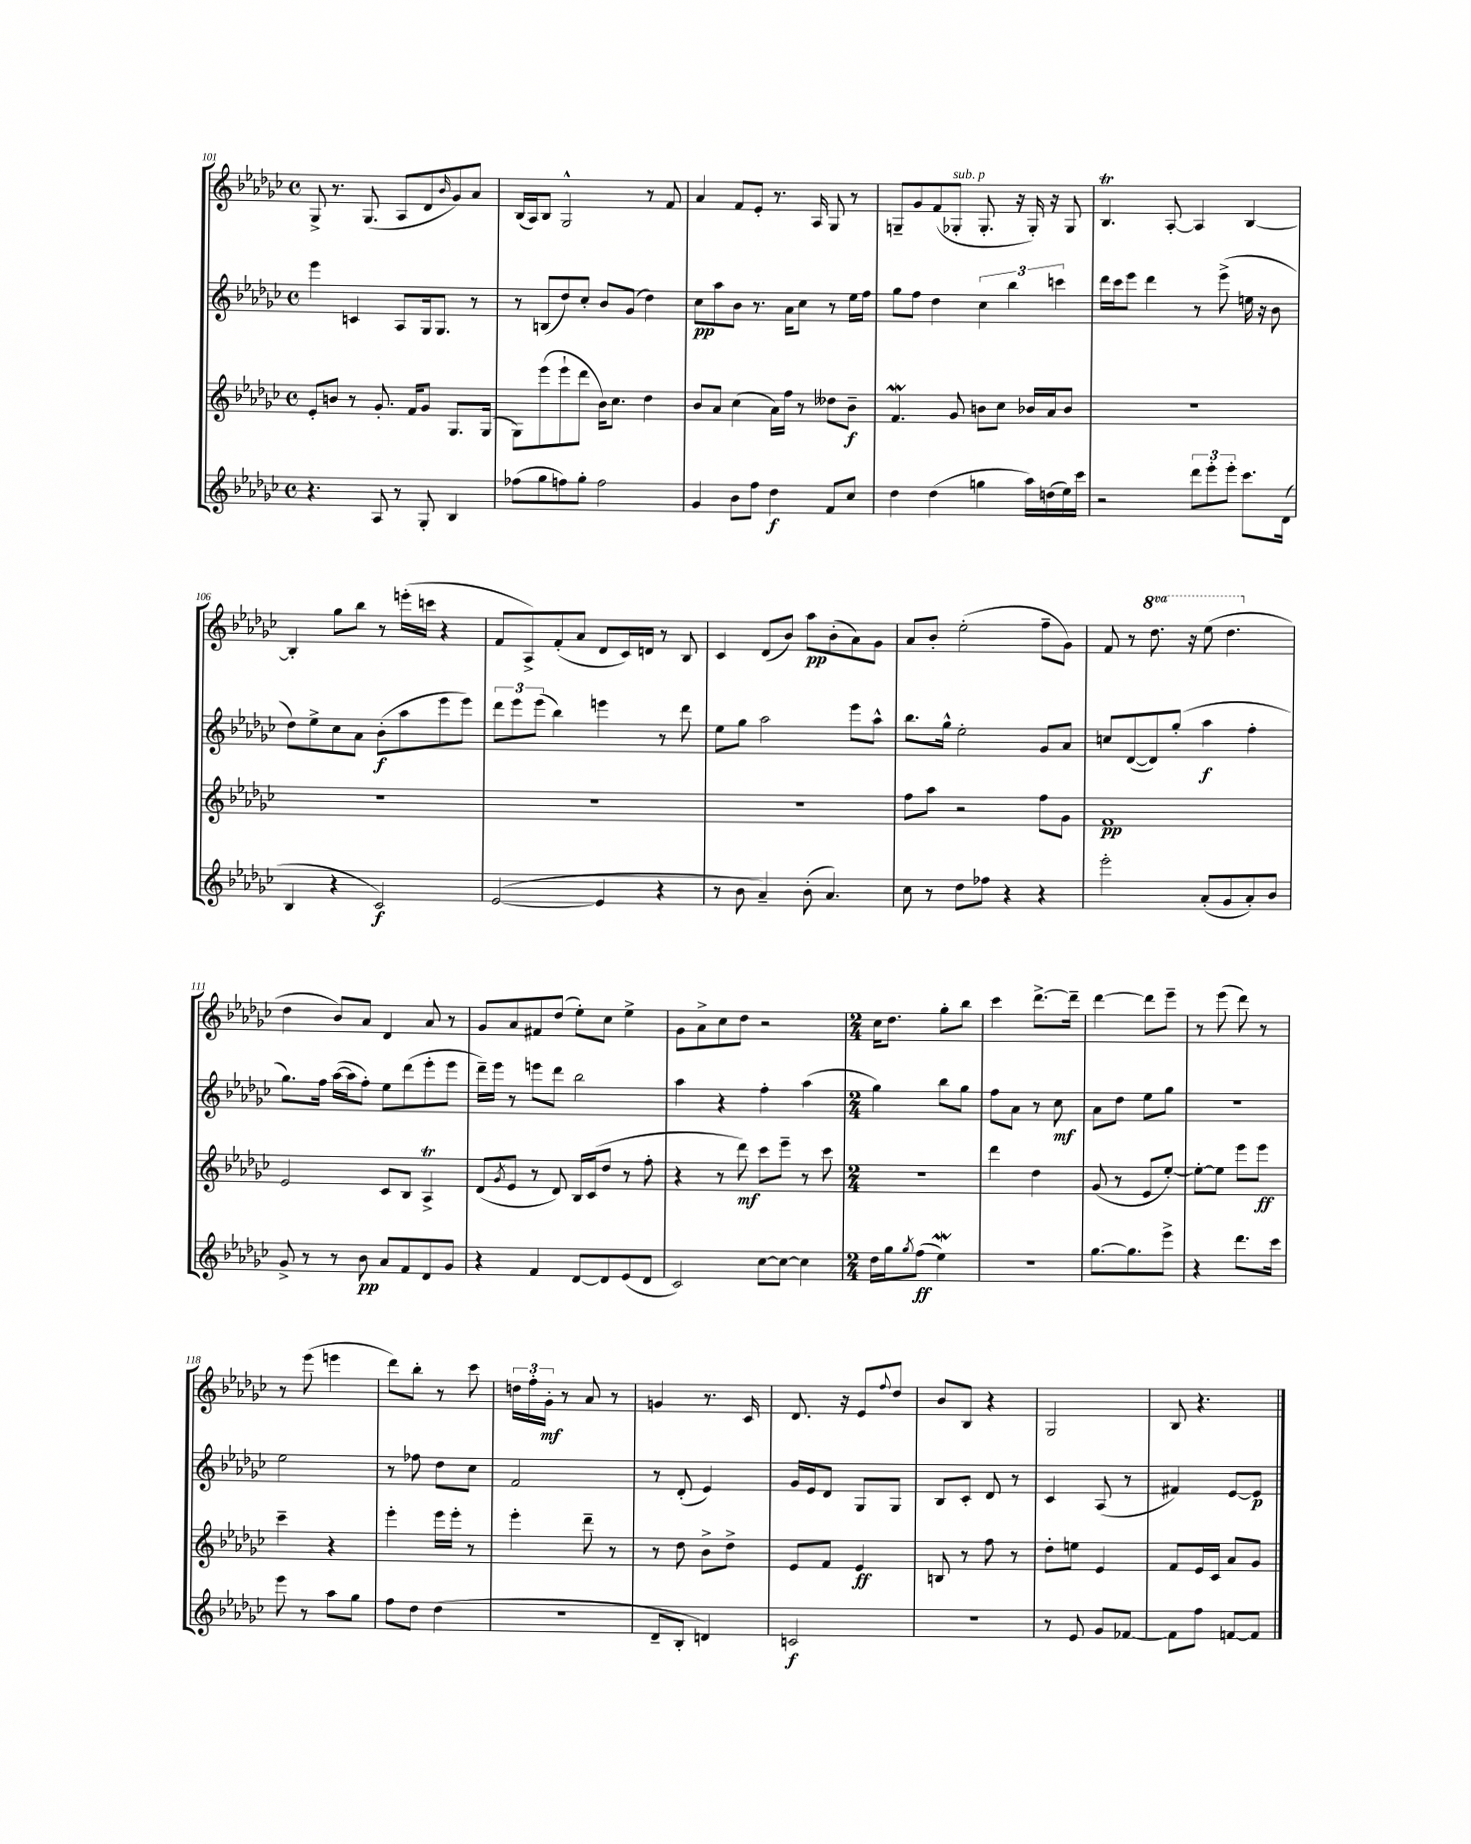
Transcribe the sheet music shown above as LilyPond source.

<<
\new StaffGroup <<
\new Staff = "s0" {
    \clef treble \key ges \major \defaultTimeSignature \time 4/4 \set Staff.ottavationMarkups = #ottavation-simple-ordinals
    ges8-> r8. ges8.( aes8 des'8 \grace { bes'16 } ges'8) aes'8 |
    bes16( aes16) bes8 ges2-^ r8 f'8 |
    aes'4 f'8 ees'8-. r8. aes16 ges8 r8 |
    g8-- ges'8 f'8( ges8-.^\markup { \italic "sub. p" } ges8.-. r16 ges16-.) r16 ges8 |
    bes4.\trill aes8~-. aes4 bes4~ |
    bes4-. ges''8 bes''8 r8 e'''16-.( c'''16 r4 |
    f'8 aes8->) f'8-.( aes'8 des'8 ces'16) d'16 r8 bes8 |
    ces'4 des'8( bes'8) aes''8\pp bes'8-.( aes'8) ges'8 |
    aes'8 bes'8-. ees''2-.( f''8-- ges'8) |
    f'8 r8 \ottava #1 des'''8. r16 ees'''8( des'''4. \ottava #0 |
    des''4 bes'8) aes'8 des'4 aes'8 r8 |
    ges'8 aes'8 fis'8 des''8( ees''8-.) ces''8 ees''4-> |
    ges'8 aes'8-> ces''8 des''8 r2 |
    \numericTimeSignature \time 2/4 ces''16 des''8. ges''8-. bes''8 |
    ces'''4 des'''8.~-> des'''16-- |
    des'''4~ des'''8 ees'''8-- |
    r8 ees'''8( des'''8) r8 |
    r8 ees'''8( e'''4 |
    des'''8) bes''8-. r8 ces'''8 |
    \tuplet 3/2 { d''16 f''16-. ges'16-.\mf } r8 aes'8 r8 |
    g'4 r8. ces'16 |
    des'8. r16 ees'8 \appoggiatura { f''8 } des''8 |
    bes'8 bes8 r4 |
    ges2 |
    bes8 r4. \bar "|." |
}
\new Staff = "s1" {
    \clef treble \key ges \major \defaultTimeSignature \time 4/4
    ees'''4 c'4 aes8 ges16 ges8. r8 |
    r8 b8( des''8) ces''8-. bes'8 ges'8( des''4) |
    ces''8\pp aes''8 bes'8 r8. aes'16 ces''8 r8 ees''16 f''16 |
    ges''8 f''8 des''4 \tuplet 3/2 { ces''4 bes''4 c'''4 } |
    des'''16 ces'''16 ees'''8 des'''4 r8 ees'''8->( e''16 r16 bes'8 |
    des''8) ees''8-> ces''8 aes'8 bes'8-.\f( aes''8 ees'''8 ees'''8) |
    \tuplet 3/2 { des'''8 ees'''8 ees'''8( } bes''4) e'''4 r8 des'''8 |
    ees''8 ges''8 aes''2 ees'''8 aes''8-^ |
    bes''8. ges''16-^ ees''2-. ges'8 aes'8 |
    c''8 des'8~( des'8) ges''8-.( aes''4\f f''4-. |
    ges''8.) f''16 aes''16~( aes''16 f''8-.) ees''8 des'''8( ees'''8-. ees'''8 |
    des'''16--) ees'''16 r8 e'''8 des'''8 bes''2 |
    aes''4 r4 f''4-. aes''4( |
    \numericTimeSignature \time 2/4 ges''4) bes''8 ges''8 |
    f''8 aes'8 r8 ces''8\mf |
    aes'8 des''8 ees''8 ges''8 |
    R2 |
    ees''2 |
    r8 fes''8 des''8 ces''8 |
    f'2 |
    r8 des'8-.( ees'4) |
    ges'16 ees'16 des'8 ges8 ges8 |
    bes8 ces'8-. des'8 r8 |
    ces'4 aes8( r8 |
    fis'4) ees'8~ ees'8\p \bar "|." |
}
\new Staff = "s2" {
    \clef treble \key ges \major \defaultTimeSignature \time 4/4
    ees'8-. b'8 r8 ges'8.-. f'16 ges'8 ges8. ges16( |
    ges8) ees'''8( ees'''8-! des'''8 bes'16) ces''8. des''4 |
    bes'8 aes'8 ces''4( aes'16) f''16 r8 deses''8 bes'8--\f |
    f'4.\mordent ges'8 b'8 ces''8 bes'16 aes'16 bes'8 |
    R1 |
    R1 |
    R1 |
    R1 |
    f''8 aes''8 r2 f''8 ges'8 |
    f'1\pp |
    ees'2 ces'8 bes8 aes4->\trill |
    des'8( \acciaccatura { ges'8 } ees'8 r8 des'8) bes16 ces'16( des''8 r8 f''8-. |
    r4 r8 des'''8\mf) ces'''8 ees'''8-- r8 ces'''8 |
    \numericTimeSignature \time 2/4 r2 |
    des'''4 des''4 |
    ges'8( r8 ees'8 ees''8~-.) |
    ees''8~-. ees''8 ees'''8 ees'''8\ff |
    ces'''4-- r4 |
    ees'''4-. ees'''16 ees'''16-. r8 |
    ees'''4-. des'''8-- r8 |
    r8 des''8 bes'8-> des''8-> |
    ees'8 f'8 ees'4\ff |
    b8 r8 f''8 r8 |
    des''8-. e''8 ees'4 |
    f'8 ees'16 ces'16 aes'8 ges'8 \bar "|." |
}
\new Staff = "s3" {
    \clef treble \key ges \major \defaultTimeSignature \time 4/4
    r4. aes8 r8 ges8-. bes4 |
    fes''8( ges''8 f''8) ges''8-. f''2 |
    ges'4 bes'8 f''8 des''4\f f'8 ces''8 |
    des''4 des''4( g''4 aes''16) d''16( ees''16) ces'''16 |
    r2 \tuplet 3/2 { des'''8 ees'''8-. ees'''8-. } ces'''8. des'16( |
    bes4 r4 ces'2\f) |
    ees'2~( ees'4 r4 |
    r8 bes'8 aes'4--) bes'8-.( aes'4.) |
    ces''8 r8 des''8 fes''8 r4 r4 |
    ees'''2-. aes'8-.( ges'8 aes'8-.) bes'8 |
    ges'8-> r8 r8 bes'8\pp aes'8 f'8 des'8 ges'8 |
    r4 f'4 des'8~ des'8 ees'8( des'8 |
    ces'2) ces''8~ ces''8~ ces''4 |
    \numericTimeSignature \time 2/4 des''16 ges''16 \acciaccatura { ges''8 } f''8\ff( ees''4\mordent) |
    r2 |
    ges''8.~ ges''8. ees'''8-> |
    r4 des'''8. ces'''16 |
    ees'''8 r8 aes''8 ges''8 |
    f''8 des''8 des''4( |
    r2 |
    des'8-- bes8-. d'4) |
    c'2\f |
    r2 |
    r8 ees'8 ges'8 fes'8~ |
    fes'8 f''8 f'8~ f'8 \bar "|." |
}
>>
>>
\layout { \context { \Score currentBarNumber = #101 } }
